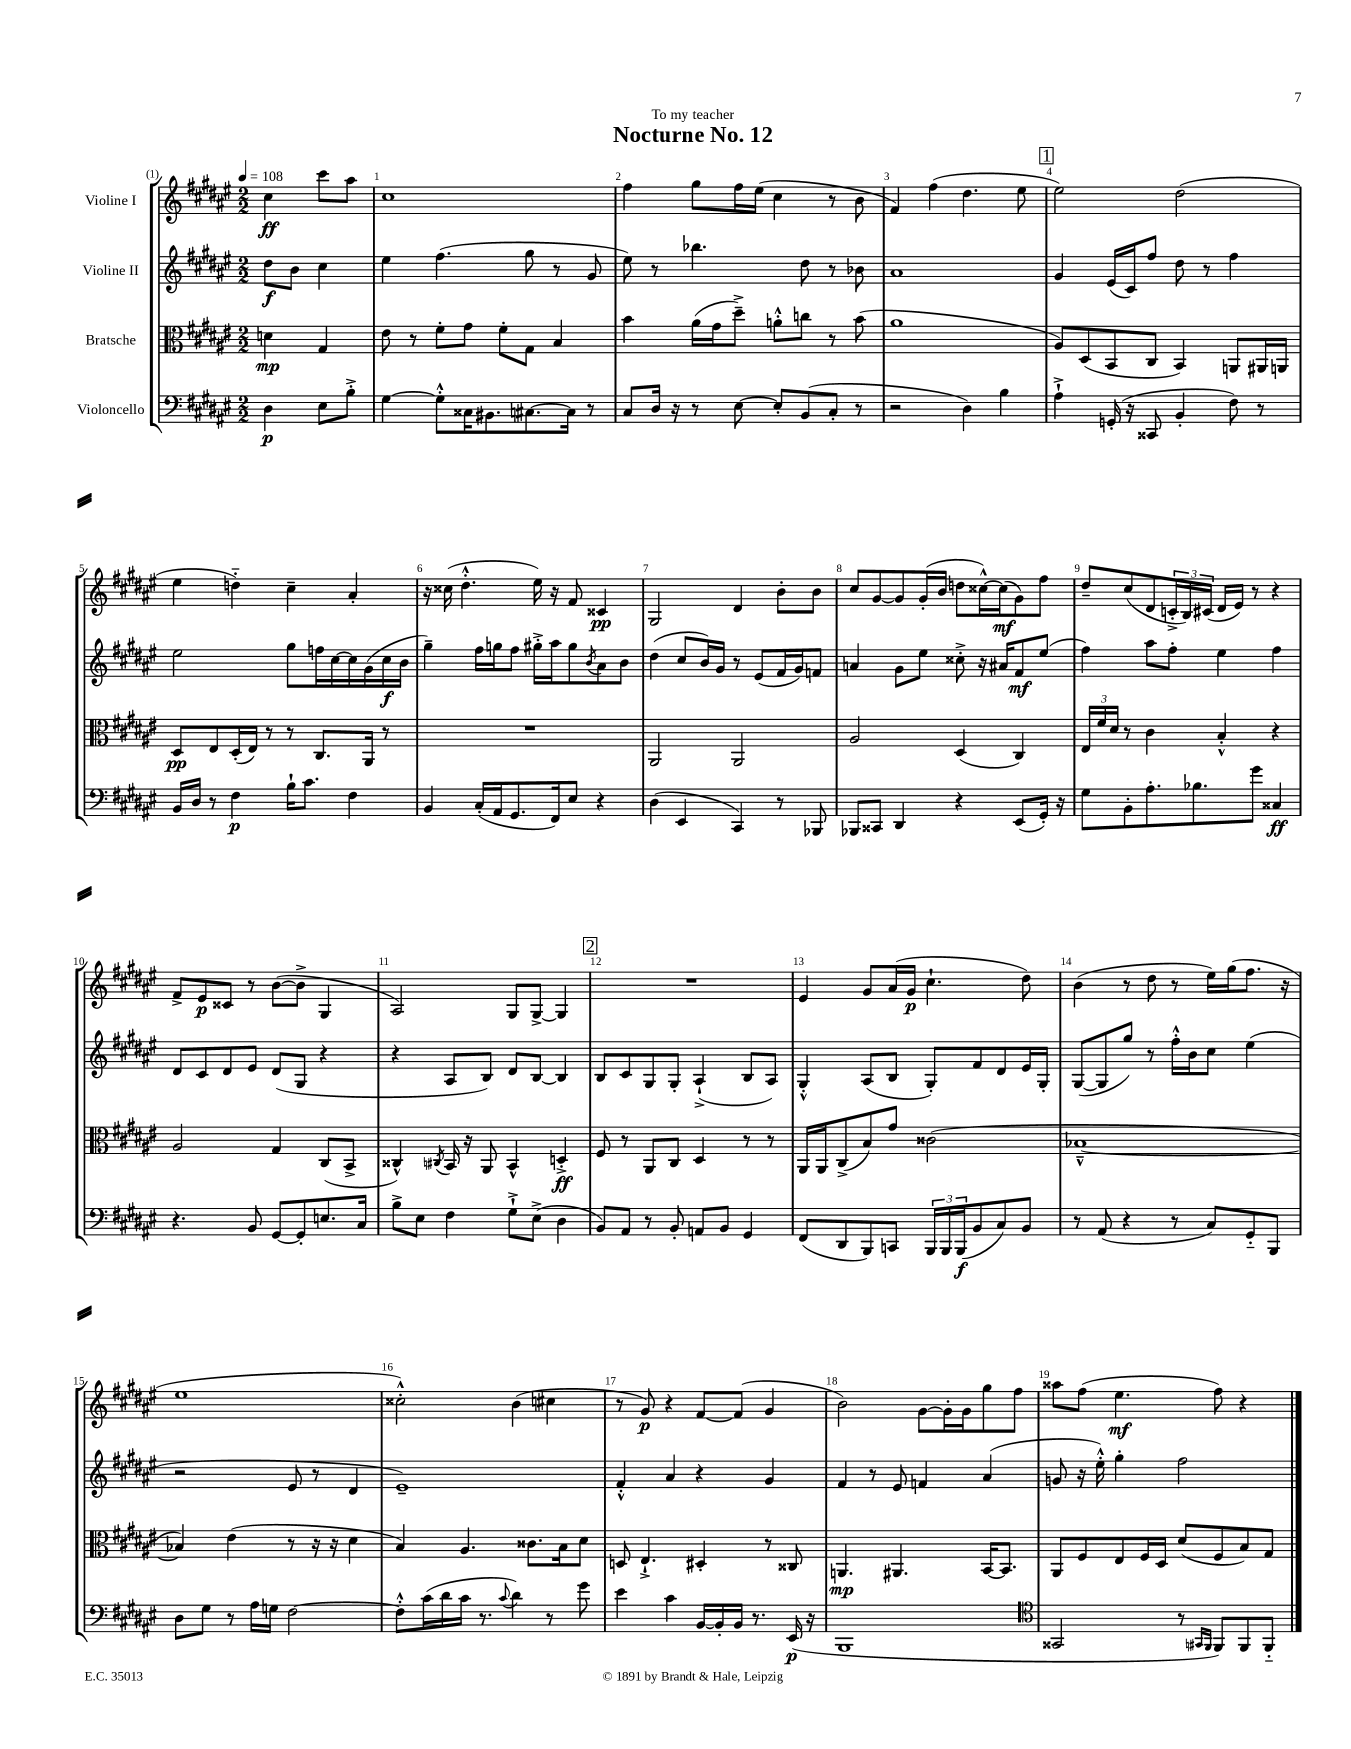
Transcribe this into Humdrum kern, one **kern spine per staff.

**kern	**kern	**kern	**kern
*staff4	*staff3	*staff2	*staff1
*clefF4	*clefC3	*clefG2	*clefG2
*k[f#c#g#d#a#e#]	*k[f#c#g#d#a#e#]	*k[f#c#g#d#a#e#]	*k[f#c#g#d#a#e#]
*M2/2	*M2/2	*M2/2	*M2/2
*MM108	*MM108	*MM108	*MM108
4D#\	4d\	8dd#\L	4cc#\
.	.	8b\J	.
8E#\L	4G#/	4cc#\	8ccc#\L
8B'^\J	.	.	8aa#\J
=	=	=	=
[4G#\	8e#\	4ee#\	1cc#
.	8r	.	.
8G#'^^\]L	8f#'\L	(4.ff#\	.
16C##\K	8g#\J	.	.
8.BB#\	.	.	.
.	8f#'\L	.	.
[8.C#\	8G#\J	8gg#\	.
.	4B/	8r	.
16C#\]Jk	.	.	.
8r	.	8g#/	.
=	=	=	=
8C#/L	4b\	8ee#\)	4ff#\
16D#/Jk	.	8r	.
16r	.	.	.
8r	(16a#\LL	4.bb-\	8gg#\L
.	16g#\J	.	.
[8E#\	8dd#~^\J)	.	16ff#\L
.	.	.	(16ee#\JJ
8E#'/]L	8a'^^\L	.	4cc#\
(8BB/	8cc\J	8dd#\	.
8C#'/J	8r	8r	8r
8r	(8b\	8b-\	8b\
=	=	=	=
2r	1a#	1a#	4f#/)
.	.	.	(4ff#\
4D#\)	.	.	4.dd#\
4B\	.	.	.
.	.	.	8ee#\
=	=	=	=
4A#`^\	8A#/L)	4g#/	2ee#\)
.	(8D#/	.	.
(16GG'/	8BB/	(16e#/LL	.
16r	.	16c#/J)	.
8CC##/	8C#/J	8ff#/J	.
4BB'/	4BB/)	8dd#\	(2dd#\
.	.	8r	.
8F#\)	8AA/L	4ff#\	.
8r	16AA#/L	.	.
.	16AA/JJ	.	.
=	=	=	=
16BB/LL	8D#/L	2ee#\	4ee#\
16D#/JJ	.	.	.
8r	8E#/	.	.
4F#\	(16D#'/L	.	4dd'~\)
.	16E#/JJ)	.	.
.	8r	.	.
16B`\LK	8r	8gg#\L	4cc#~\
8.c#\J	.	.	.
.	8.C#/L	16ff\L	.
.	.	[16cc#\	.
4F#\	.	16cc#\]	4a#'/
.	16AA#/Jk	(16g#\	.
.	8r	16cc#\	.
.	.	16b\JJ	.
=	=	=	=
4BB/	1r	4gg#~\)	16r
.	.	.	(16cc##\
.	.	.	4.dd#'^^\
(16C#'/LL	.	16ff#\LL	.
16AA#/J	.	16gg\J	.
8.GG#/	.	8ff#\J	.
.	.	16gg#'^\LL	16ee#\)
16FF#/k)	.	16aa#\J	16r
8E#/J	.	8gg#\	8f#/
.	.	8qb/	.
4r	.	8a#\	4c##/
.	.	8b\J	.
=	=	=	=
(4D#\	2AA#/	(4dd#\	2G#/
4EE#/	.	8cc#/L	.
.	.	16b/L)	.
.	.	16g#/JJ	.
4CC#/)	2AA#/	8r	4d#/
.	.	(8e#/L	.
8r	.	16f#/L	8b'\L
.	.	16g#/J)	.
8BBB-/	.	8f/J	8b\J
=	=	=	=
8BBB-/L	2A#/	4a/	8cc#/L
8CC##/J	.	.	[8g#/
4DD#/	.	8g#\L	8g#/]
.	.	8ee#\J	(16g#'/L
.	.	.	16b/JJ
4r	(4D#/	8cc##'^\	8dd\L
.	.	16r	[16cc##^^\L)
.	.	16a#/LK	(16cc##\]J
(8EE#/L	4C#/)	8f#/	8g#\)
16GG#'/Jk)	.	(8ee#/J	8ff#\J
16r	.	.	.
=	=	=	=
8G#\L	24E#/LL	4ff#\)	8dd#~/L
.	24f#/	.	.
.	24d#/JJ	.	.
8BB'\	8r	.	(8cc#/
8.A#'\	4c#\	8aa#\L	8d#/
.	.	8ff#'\J	24c'^/L
.	.	.	24B/)
8.B-\	.	.	.
.	.	.	(24c#/JJ
.	4B'^^/	4ee#\	16d#/LL
.	.	.	16e#/JJ)
8g#\J	.	.	8r
4C##/	4r	4ff#\	4r
=	=	=	=
4.r	2A#/	8d#/L	8f#^/L
.	.	8c#/	8e#/
.	.	8d#/	8c##/J
8BB/	.	8e#/J	8r
[8GG#/L	4G#/	(8d#/L	([8b\L
8GG#'/]	.	8G#/J	8b^\]J
8.E/	(8C#/L	4r	4G#/
.	8BB^/J	.	.
16C#/Jk	.	.	.
=	=	=	=
8B^\L	4C##^^/)	4r	2A#/)
8E#\J	.	.	.
.	8qC#/	.	.
4F#\	16BB/	8A#/L	.
.	16r	.	.
.	8AA#/	8B/J)	.
8G#`^\L	4BB^^/	8d#/L	8G#/L
(8E#^\J	.	[8B/J	[8G#^/J
4D#\	4D'^/	4B/]	4G#/]
=	=	=	=
8BB/L)	8F#/	8B/L	1r
8AA#/J	8r	8c#/	.
8r	8AA#/L	8G#/	.
8BB'/	8C#/J	8G#'/J	.
8AA/L	4D#/	(4A#`^/	.
8BB/J	.	.	.
4GG#/	8r	8B/L	.
.	8r	8A#/J)	.
=	=	=	=
(8FF#/L	16AA#/LL	4G#'^^/	4e#/
.	16AA#/J	.	.
8DD#/	(8C#^/	.	.
8BBB/)	8B/)	(8A#/L	8g#/L
8CC/J	8g#/J	8B/J	(16a#/L
.	.	.	16g#/JJ
24BBB/LL	(2c##\	8G#'/L)	4.cc#`\
24BBB/	.	.	.
(24BBB/J	.	.	.
8BB/	.	8f#/	.
8C#/)	.	8d#/	.
8BB/J	.	16e#/L	8dd#\)
.	.	16G#'/JJ	.
=	=	=	=
8r	[1B-~^^	([8G#/L	(4b\
(8AA#/	.	8G#/]	.
4r	.	8gg#/J)	8r
.	.	8r	8dd#\
8r	.	16ff#'^^\LL	8r
.	.	16b\J	.
8C#/L)	.	8cc#\J	16ee#\LL)
.	.	.	(16gg#\J
8GG#'~/	.	(4ee#\	8.ff#\J
8BBB/J	.	.	.
.	.	.	16r
=	=	=	=
8D#\L	4B-/])	2r	1ee#
8G#\J	.	.	.
8r	(4e#\	.	.
16A#\LL	.	.	.
16G\JJ	.	.	.
[2F#\	8r	8e#/	.
.	16r	8r	.
.	16r	.	.
.	4d#\	4d#/	.
=	=	=	=
8F#'^^\]L	4B/)	1e#~)	2cc##'^^\)
(16c#\L	.	.	.
16d#\	.	.	.
16c#\JJ	4.A#/	.	.
8.r	.	.	.
8qqc#/	.	.	.
4d#\)	.	.	(4b\
.	8.c##\L	.	.
8r	.	.	4cc#\
.	16B\k	.	.
8g#\	8d#\J	.	.
=	=	=	=
4e#\	8D/	4f#'^^/	8r
.	4.E#`^/	.	8g#/)
4c#\	.	4a#/	4r
[16BB/LL	4D#'/	4r	[8f#/L
16BB'/]	.	.	.
16BB/JJ	.	.	(8f#/]J
8.r	.	.	.
.	8r	4g#/	4g#/
(16EE#/	8C##/	.	.
16r	.	.	.
=	=	=	=
1BBB	4.AA/	4f#/	2b\)
.	.	8r	.
.	4.AA#/	8e#/	.
.	.	4f/	[8g#\L
.	.	.	16g#'\]L
.	.	.	16g#\J
.	[16BB/LK	(4a#/	8gg#\
.	8.BB/]J	.	.
.	.	.	8ff#\J
=	=	=	=
*clefC4	*	*	*
2GG##/	8AA#/L	8g/	8aa##\L
.	8F#/	16r	(8ff#\J
.	.	16ee#'^^\)	.
.	8E#/	4gg#'\	4.ee#\
.	16F#/L	.	.
.	16D#/JJ	.	.
8r	(8d#/L	2ff#\	.
16qqGG#/LL	.	.	.
16qqFF#/JJ	.	.	.
8FF#/L)	8F#/	.	8ff#\)
8FF#/	8B/)	.	4r
8FF#'~/J	8G#/J	.	.
==	==	==	==
*-	*-	*-	*-
